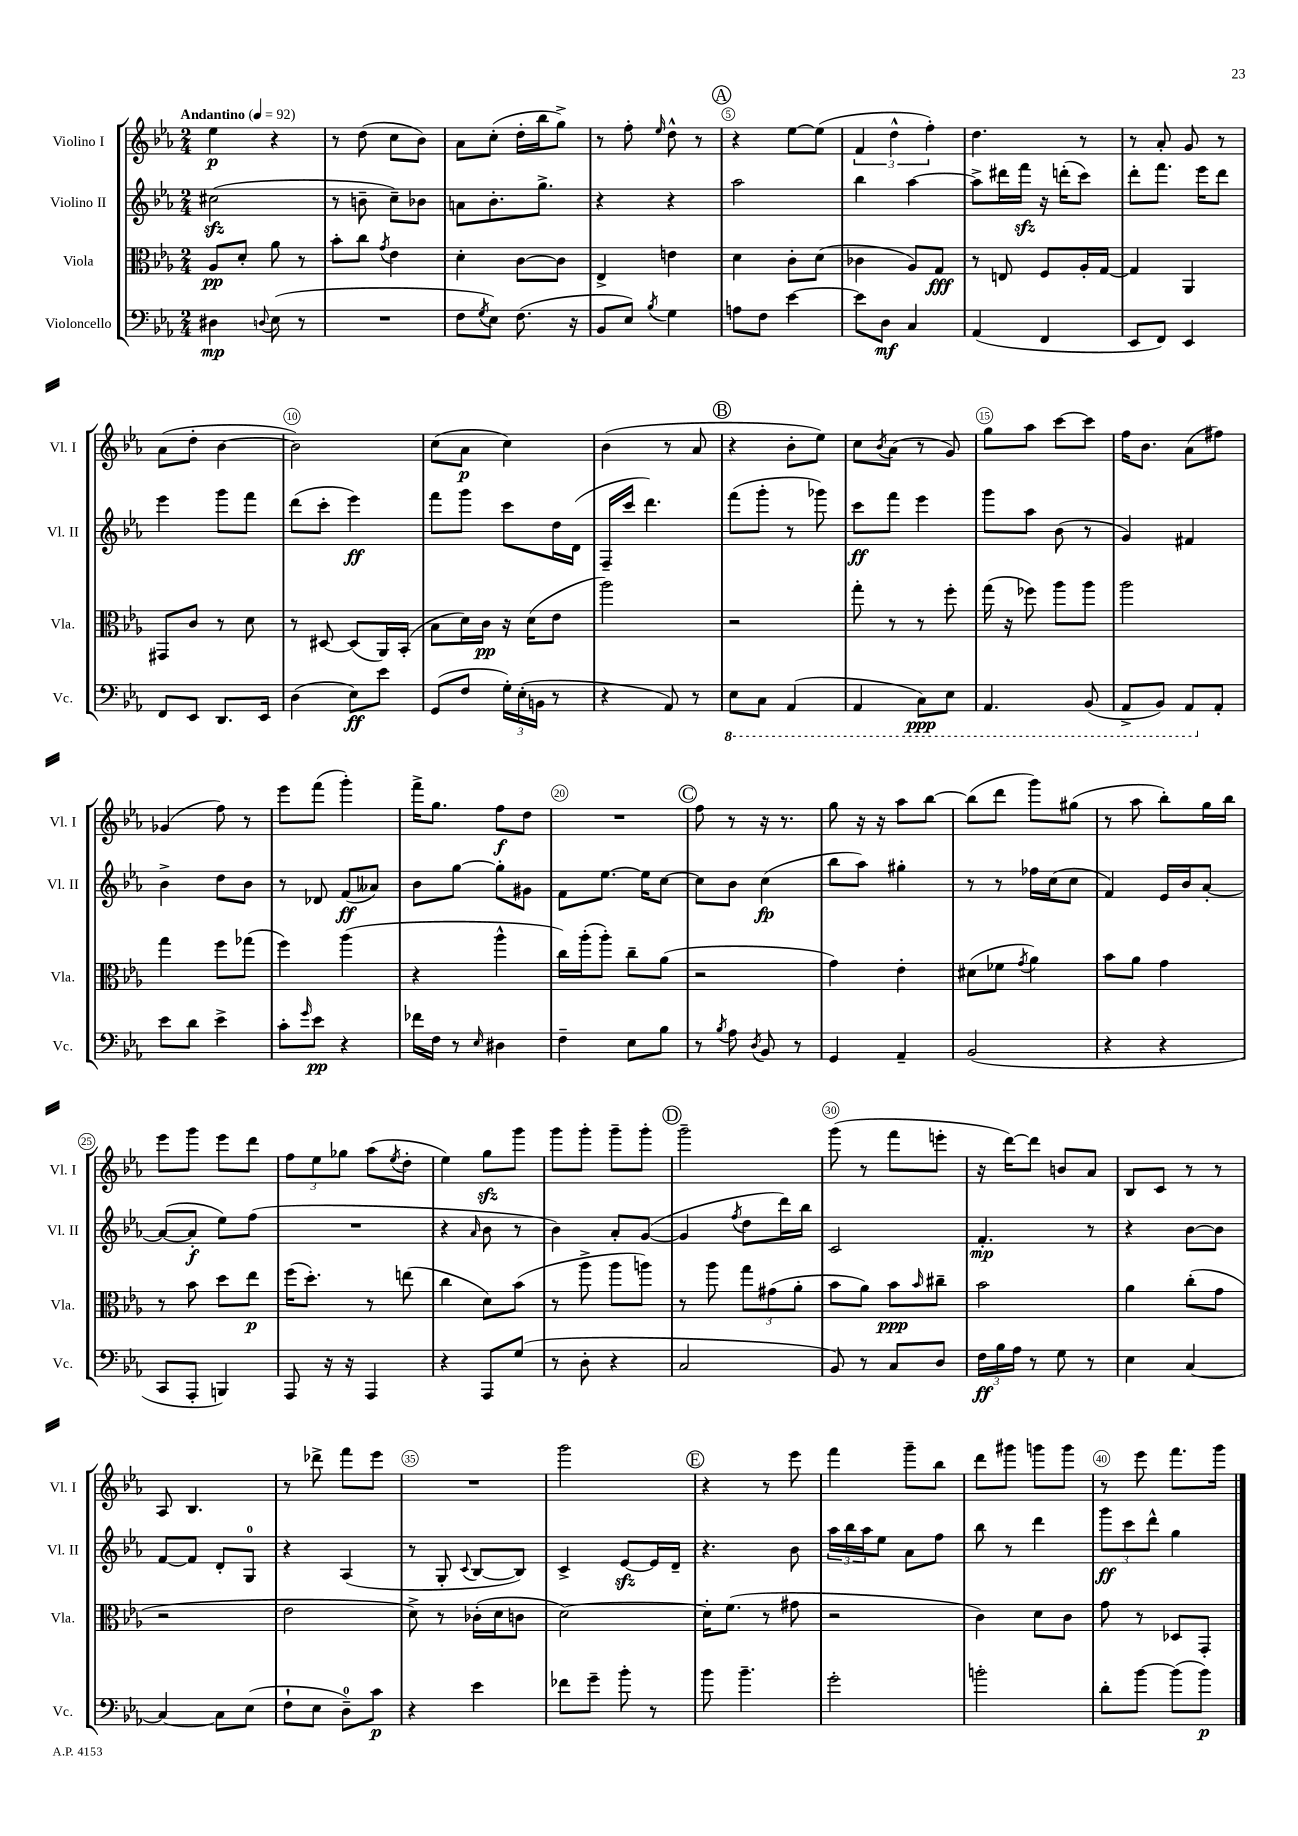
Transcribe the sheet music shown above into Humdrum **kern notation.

**kern	**dynam	**kern	**dynam	**kern	**dynam	**kern	**dynam
*part4	*part4	*part3	*part3	*part2	*part2	*part1	*part1
*staff4	*staff4	*staff3	*staff3	*staff2	*staff2	*staff1	*staff1
*I"Violoncello	*	*I"Viola	*	*I"Violino II	*	*I"Violino I	*
*I'Vc.	*	*I'Vla.	*	*I'Vl. II	*	*I'Vl. I	*
*clefF4	*	*clefC3	*	*clefG2	*	*clefG2	*
*k[b-e-a-]	*	*k[b-e-a-]	*	*k[b-e-a-]	*	*k[b-e-a-]	*
*M2/4	*	*M2/4	*	*M2/4	*	*M2/4	*
*MM92	*	*MM92	*	*MM92	*	*MM92	*
=1	=1	=1	=1	=1	=1	=1	=1
!	!	!	!	!	!	!LO:TX:a:B:t=Andantino	!
4D#X\	mp	8A-/L	pp	(2cc#Xzz\	.	4ee-\	p
.	.	8d'/J	.	.	.	.	.
8qqDn/	.	.	.	.	.	.	.
(8E-\	.	8a-\	.	.	.	4r	.
8r	.	8r	.	.	.	.	.
=2	=2	=2	=2	=2	=2	=2	=2
2r	.	8b-'\L	.	8r	.	8r	.
.	.	8cc\J	.	8bn~\	.	(8dd\	.
.	.	8qg/	.	.	.	.	.
.	.	4e-\	.	8cc~\L)	.	8cc\L	.
.	.	.	.	8b-X\J	.	8b-\J)	.
=3	=3	=3	=3	=3	=3	=3	=3
8F\L	.	4d'\	.	8an\L	.	8a-\L	.
8qG/	.	.	.	.	.	.	.
8E-\J)	.	.	.	8.b-'\	.	(8cc'\J	.
(8.F\	.	[8c\L	.	.	.	16dd'\LL	.
.	.	.	.	8.gg^\J	.	16bb-\J	.
.	.	8c\J]	.	.	.	8gg^\J)	.
16r	.	.	.	.	.	.	.
=4	=4	=4	=4	=4	=4	=4	=4
8BB-/L	.	4E-^/	.	4r	.	8r	.
8E-/J)	.	.	.	.	.	8ff'\	.
8qB-/	.	.	.	.	.	16qqee-/	.
4G\	.	4en\	.	4r	.	8dd^^\	.
.	.	.	.	.	.	8r	.
!!LO:REH:place=s1:t=A
=5	=5	=5	=5	=5	=5	=5	=5
8An\L	.	4d\	.	2aa-\	.	4r	.
8F\J	.	.	.	.	.	.	.
[4e-\	.	8c'\L	.	.	.	[8ee-\L	.
.	.	(8d\J	.	.	.	(8ee-\J]	.
=6	=6	=6	=6	=6	=6	=6	=6
8e-\L]	.	4c-X\	.	4bb-\	.	6f/	.
8D\J	mf	.	.	.	.	.	.
.	.	.	.	.	.	6dd^^\	.
4C/	.	8A-/L)	.	[4aa-\	.	.	.
.	.	.	.	.	.	6ff'\)	.
.	.	8G/J	fff	.	.	.	.
=7	=7	=7	=7	=7	=7	=7	=7
(4AA-/	.	8r	.	8aa-^\L]	.	4.dd\	.
.	.	8En/	.	16ddd#X\L	.	.	.
.	.	.	.	16fffzz\JJ	.	.	.
4FF/	.	8F/L	.	16r	.	.	.
.	.	.	.	(16dddn'\KL	.	.	.
.	.	16A-'/L	.	8ccc\J)	.	8r	.
.	.	[16G/JJ	.	.	.	.	.
=8	=8	=8	=8	=8	=8	=8	=8
8EE-/L	.	4G/]	.	8ddd'\L	.	8r	.
8FF/J)	.	.	.	8.fff\J	.	8a-'/	.
4EE-/	.	4AA-/	.	.	.	8g/	.
.	.	.	.	16eee-\KL	.	.	.
.	.	.	.	8ddd\J	.	8r	.
!!LO:LB:g=z
=9	=9	=9	=9	=9	=9	=9	=9
8FF/L	.	8GG#X/L	.	4eee-\	.	(8a-\L	.
8EE-/J	.	8c/J	.	.	.	8dd'\J	.
8.DD/L	.	8r	.	8ggg\L	.	[4b-\	.
.	.	8d\	.	8fff\J	.	.	.
16EE-/Jk	.	.	.	.	.	.	.
=10	=10	=10	=10	=10	=10	=10	=10
(4D\	.	8r	.	(8ddd\L	.	2b-\])	.
.	.	[8D#X/	.	8ccc'\J	.	.	.
8E-\L)	ff	(8D#/L]	.	4eee-\)	ff	.	.
8e-\J	.	16AA-/L)	.	.	.	.	.
.	.	(16BB-'/JJ	.	.	.	.	.
=11	=11	=11	=11	=11	=11	=11	=11
(8GG/L	.	8B-\L	.	8fff\L	.	(8cc\L	.
8F/J	.	16d\L)	.	8ggg\J	.	8a-\J	p
.	.	16c\JJ	pp	.	.	.	.
24G'\LL)	.	16r	.	8ccc\L	.	4cc\)	.
(24E-'\	.	.	.	.	.	.	.
.	.	(16d\KL	.	.	.	.	.
24BBn\JJ	.	.	.	.	.	.	.
8r	.	8e-\J	.	16dd\L	.	.	.
.	.	.	.	(16d\JJ	.	.	.
=12	=12	=12	=12	=12	=12	=12	=12
4r	.	2aa-\)	.	16F~/LL	.	(4b-\	.
.	.	.	.	16ccc/JJ	.	.	.
.	.	.	.	4.ddd\)	.	.	.
8AA-/)	.	.	.	.	.	8r	.
8r	.	.	.	.	.	8a-/	.
!!LO:REH:place=s1:t=B
=13	=13	=13	=13	=13	=13	=13	=13
*8ba	*	*	*	*	*	*	*
8EE-\L	.	2r	.	(8fff\L	.	4r	.
8CC\J	.	.	.	8ggg'\J	.	.	.
(4AAA-/	.	.	.	8r	.	8b-'\L	.
.	.	.	.	8ggg-X\)	.	8ee-\J)	.
=14	=14	=14	=14	=14	=14	=14	=14
4AAA-/	.	8gg'\	.	8ccc\L	ff	8cc\L	.
.	.	.	.	.	.	8qb-/	.
.	.	8r	.	8fff\J	.	(8a-\J	.
8CC\L)	ppp	8r	.	4eee-\	.	8r	.
8EE-\J	.	8ff'\	.	.	.	8g/)	.
=15	=15	=15	=15	=15	=15	=15	=15
4.AAA-/	.	(16gg\	.	8ggg\L	.	8gg\L	.
.	.	16r	.	.	.	.	.
.	.	8ff-X\)	.	8aa-\J	.	8aa-\J	.
.	.	8aa-\L	.	(8b-\	.	[8ccc\L	.
(8BBB-/	.	8aa-\J	.	8r	.	8ccc\J]	.
=16	=16	=16	=16	=16	=16	=16	=16
8AAA-^/L	.	2aa-\	.	4g/)	.	16ff\KL	.
.	.	.	.	.	.	8.b-\J	.
8BBB-/J)	.	.	.	.	.	.	.
8AAA-/L	.	.	.	4f#X/	.	(8a-\L	.
*X8ba	*	*	*	*	*	*	*
8AA-'/J	.	.	.	.	.	8ff#X\J)	.
!!LO:LB:g=z
=17	=17	=17	=17	=17	=17	=17	=17
8e-\L	.	4gg\	.	4b-^\	.	(4g-X/	.
8d\J	.	.	.	.	.	.	.
4e-^\	.	8ff\L	.	8dd\L	.	8ff\)	.
.	.	(8gg-X\J	.	8b-\J	.	8r	.
=18	=18	=18	=18	=18	=18	=18	=18
8c'\L	.	4ff\)	.	8r	.	8eee-\L	.
16qqg/	.	.	.	.	.	.	.
8e-\J	pp	.	.	8d-X/	.	(8fff\J	.
4r	.	(4aa-\	.	(8f/L	ff	4ggg'\)	.
.	.	.	.	8a--X/J)	.	.	.
=19	=19	=19	=19	=19	=19	=19	=19
16f-X\LL	.	4r	.	8b-\L	.	16fff^\KL	.
16F\JJ	.	.	.	.	.	8.gg\J	.
8r	.	.	.	[8gg\J	.	.	.
16qqE-/	.	.	.	.	.	.	.
4D#X\	.	4aa-^^\	.	8gg'\L]	.	8ff\L	f
.	.	.	.	8g#X\J	.	8dd\J	.
=20	=20	=20	=20	=20	=20	=20	=20
4F~\	.	16cc\LL)	.	8f\L	.	2r	.
.	.	(16aa-'\J	.	.	.	.	.
.	.	8aa-'\J)	.	[8.ee-\J	.	.	.
8E-\L	.	8cc~\L	.	.	.	.	.
.	.	.	.	16ee-\KL]	.	.	.
8B-\J	.	(8a-\J	.	[8cc\J	.	.	.
!!LO:REH:place=s1:t=C
=21	=21	=21	=21	=21	=21	=21	=21
8r	.	2r	.	8cc\L]	.	8ff\	.
8qB-/	.	.	.	.	.	.	.
8A-\	.	.	.	8b-\J	.	8r	.
8qD/	.	.	.	.	.	.	.
8BB-/	.	.	.	(4cc\	fp	16r	.
.	.	.	.	.	.	8.r	.
8r	.	.	.	.	.	.	.
=22	=22	=22	=22	=22	=22	=22	=22
4GG/	.	4g\)	.	8bb-\L	.	8gg\	.
.	.	.	.	8aa-\J)	.	16r	.
.	.	.	.	.	.	16r	.
4AA-~/	.	4e-'\	.	4gg#X'\	.	8aa-\L	.
.	.	.	.	.	.	[8bb-\J	.
=23	=23	=23	=23	=23	=23	=23	=23
(2BB-/	.	(8d#X\L	.	8r	.	(8bb-\L]	.
.	.	8f-X\J	.	8r	.	8ddd\J	.
.	.	8qg/	.	.	.	.	.
.	.	4a-\)	.	16ff-X\LL	.	8ggg\L)	.
.	.	.	.	(16cc\J	.	.	.
.	.	.	.	8cc\J	.	(8gg#X\J	.
=24	=24	=24	=24	=24	=24	=24	=24
4r	.	8b-\L	.	4f/)	.	8r	.
.	.	8a-\J	.	.	.	8aa-\	.
4r	.	4g\	.	16e-/LL	.	8bb-'\L)	.
.	.	.	.	16b-/J	.	.	.
.	.	.	.	[8a-'/J	.	16gg\L	.
.	.	.	.	.	.	16bb-\JJ	.
!!LO:LB:g=z
=25	=25	=25	=25	=25	=25	=25	=25
8CC/L	.	8r	.	(8a-/L_	.	8eee-\L	.
8AAA-'/J	.	8b-\	.	8a-'/J]	f	8ggg\J	.
4BBBn/)	.	8dd\L	.	8ee-\L)	.	8eee-\L	.
.	.	8ee-\J	p	(8ff\J	.	8ddd\J	.
=26	=26	=26	=26	=26	=26	=26	=26
8AAA-/	.	(16ff\KL	.	2r	.	12ff\L	.
.	.	8.dd'\J)	.	.	.	.	.
.	.	.	.	.	.	12ee-\	.
16r	.	.	.	.	.	.	.
.	.	.	.	.	.	12gg-X\J	.
16r	.	.	.	.	.	.	.
4AAA-/	.	8r	.	.	.	(8aa-\L	.
.	.	.	.	.	.	8qee-/	.
.	.	(8een\	.	.	.	8dd'\J	.
=27	=27	=27	=27	=27	=27	=27	=27
4r	.	4cc\	.	4r	.	4ee-\)	.
.	.	.	.	16qqa-/	.	.	.
8AAA-/L	.	8d\L)	.	8b-\	.	8ggzz\L	.
(8G/J	.	(8b-\J	.	8r	.	8ggg\J	.
=28	=28	=28	=28	=28	=28	=28	=28
8r	.	8r	.	4b-\)	.	8ggg\L	.
8D'\	.	8aa-^\	.	.	.	8ggg'\J	.
4r	.	8aa-\L	.	8a-'/L	.	8ggg~\L	.
.	.	8aan\J)	.	([8g/J	.	8ggg'\J	.
!!LO:REH:place=s1:t=D
=29	=29	=29	=29	=29	=29	=29	=29
2C/	.	8r	.	4g/]	.	2ggg~\	.
.	.	8aa-\	.	.	.	.	.
.	.	.	.	8qff/	.	.	.
.	.	12gg\L	.	8dd\L	.	.	.
.	.	(12g#X\	.	.	.	.	.
.	.	.	.	16ddd\L)	.	.	.
.	.	12a-'\J	.	.	.	.	.
.	.	.	.	16bb-\JJ	.	.	.
=30	=30	=30	=30	=30	=30	=30	=30
8BB-/)	.	8b-\L	.	2c/	.	(8ggg\	.
8r	.	8a-\J)	.	.	.	8r	.
8C/L	.	8b-\L	ppp	.	.	8fff\L	.
.	.	16qqb-/	.	.	.	.	.
8D/J	.	8cc#X~\J	.	.	.	8eeen'\J	.
=31	=31	=31	=31	=31	=31	=31	=31
24F\LL	ff	2b-\	.	4.f'/	mp	16r	.
24B-\	.	.	.	.	.	.	.
.	.	.	.	.	.	[16ddd\KL)	.
24A-\JJ	.	.	.	.	.	.	.
8r	.	.	.	.	.	8ddd\J]	.
8G\	.	.	.	.	.	8bn/L	.
8r	.	.	.	8r	.	8a-/J	.
=32	=32	=32	=32	=32	=32	=32	=32
4E-\	.	4a-\	.	4r	.	8B-/L	.
.	.	.	.	.	.	8c/J	.
[4C/	.	(8cc'\L	.	[8b-\L	.	8r	.
.	.	8g\J	.	8b-\J]	.	8r	.
!!LO:LB:g=z
=33	=33	=33	=33	=33	=33	=33	=33
4C/_	.	2r	.	[8f/L	.	8A-/	.
.	.	.	.	8f/J]	.	4.B-/	.
8C\L]	.	.	.	8d'/L	.	.	.
(8E-\J	.	.	.	8G/J	.	.	.
=34	=34	=34	=34	=34	=34	=34	=34
8F`\L	.	2e-\	.	4r	.	8r	.
8E-\J	.	.	.	.	.	8ddd-X^\	.
8D~\L)	.	.	.	(4A-/	.	8fff\L	.
8c\J	p	.	.	.	.	8eee-\J	.
=35	=35	=35	=35	=35	=35	=35	=35
4r	.	8d^\)	.	8r	.	2r	.
.	.	8r	.	8G'/	.	.	.
.	.	.	.	8qqc/	.	.	.
4e-\	.	(16c-X'\LL	.	[8B-/L	.	.	.
.	.	16d\J	.	.	.	.	.
.	.	8cn\J	.	8B-/J])	.	.	.
=36	=36	=36	=36	=36	=36	=36	=36
8f-X\L	.	[2d\)	.	4c^/	.	2ggg\	.
8g~\J	.	.	.	.	.	.	.
8b-'\	.	.	.	[8e-zz/L	.	.	.
8r	.	.	.	16e-/L]	.	.	.
.	.	.	.	16d~/JJ	.	.	.
!!LO:REH:place=s1:t=E
=37	=37	=37	=37	=37	=37	=37	=37
8b-\	.	16d'\KL]	.	4.r	.	4r	.
.	.	(8.f\J	.	.	.	.	.
4.b-~\	.	.	.	.	.	.	.
.	.	8r	.	.	.	8r	.
.	.	8g#X\	.	8b-\	.	8eee-\	.
=38	=38	=38	=38	=38	=38	=38	=38
2g'\	.	2r	.	24aa-\LL	.	4fff\	.
.	.	.	.	24bb-\	.	.	.
.	.	.	.	24aa-\J	.	.	.
.	.	.	.	8ee-\J	.	.	.
.	.	.	.	8a-\L	.	8ggg~\L	.
.	.	.	.	8ff\J	.	8bb-\J	.
=39	=39	=39	=39	=39	=39	=39	=39
2bn'\	.	4c\)	.	8bb-\	.	8ddd\L	.
.	.	.	.	8r	.	8ggg#X\J	.
.	.	8d\L	.	4ddd\	.	8gggn\L	.
.	.	8c\J	.	.	.	8ggg\J	.
=40	=40	=40	=40	=40	=40	=40	=40
8d'\L	.	8g\	.	12ggg\L	ff	8r	.
.	.	.	.	12ccc\	.	.	.
[8b-\J	.	8r	.	.	.	8eee-\	.
.	.	.	.	12ddd^^\J	.	.	.
(8b-\L]	.	8D-X/L	.	4gg\	.	8.fff\L	.
8b-\J)	p	8GG'/J	.	.	.	.	.
.	.	.	.	.	.	16ggg\Jk	.
==	==	==	==	==	==	==	==
*-	*-	*-	*-	*-	*-	*-	*-
